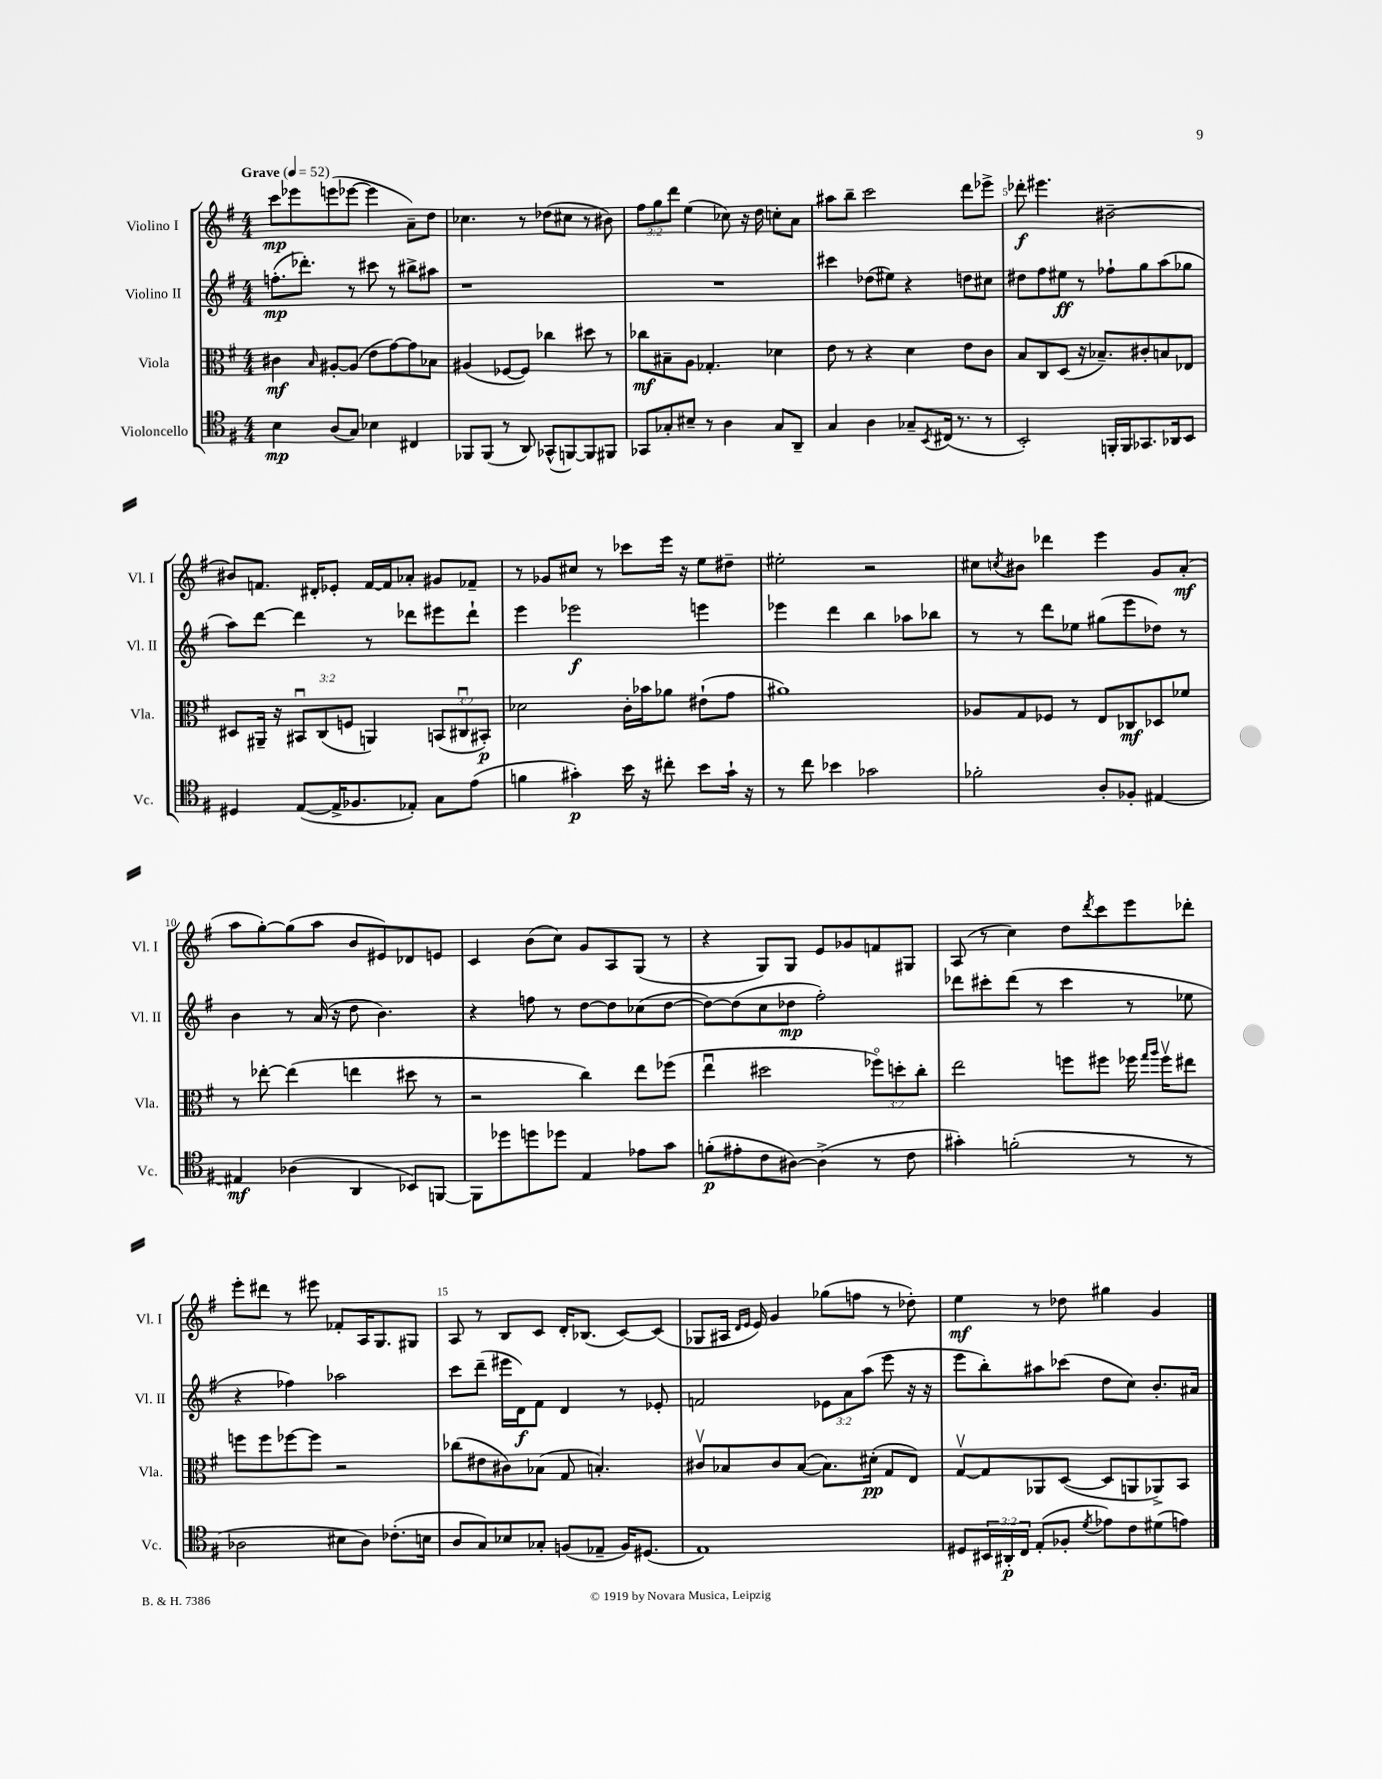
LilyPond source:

<<
\new StaffGroup <<
\new Staff = "s0" \with { instrumentName = "Violino I" shortInstrumentName = "Vl. I" } {
    \clef treble \key g \major \numericTimeSignature \time 4/4 \override Staff.TupletNumber.text = #tuplet-number::calc-fraction-text \tempo "Grave" 4 = 52
    c'''8\mp ees'''8 e'''8( ees'''8~ ees'''4 a'8--) d''8 |
    ces''4. r8 des''8( cis''8 r8 bis'8) |
    \tuplet 3/2 { fis''8 g''8 d'''8 } e''4( ces''8) r16 d''16 c''8-. a'8 |
    ais''8 b''8-- c'''2 d'''8 ees'''8-> |
    des'''8-.\f eis'''4. bis'2~-- |
    bis'8 f'8. dis'16-. ees'8-. f'16~ f'16 aes'8-. gis'8 fes'8-- |
    r8 ges'8 cis''8 r8 ces'''8 e'''16 r16 e''8 dis''8-- |
    eis''2-. r2 |
    cis''8 \acciaccatura { c''8 } bis'8 des'''4 e'''4 g'8 a'8-.\mf( |
    a''8 g''8~-.) g''8( a''8 b'8 eis'8) des'8 e'8 |
    c'4 b'8( c''8) g'8 a8 g8( r8 |
    r4 g8) g8 e'8 ges'8 f'8 gis8 |
    a8( r8 c''4) d''8 \acciaccatura { d'''8 } c'''8 e'''8 des'''8-. |
    e'''8-. dis'''8 r8 eis'''8 fes'8-. a16 g8. gis8 |
    a8 r8 b8 c'8 d'16-. bes8.( c'8~) c'8( |
    ges8 ais16 \grace { d'16 e'16 } e'16) g'4 ges''8( f''8 r8 des''8-.) |
    e''4\mf r8 des''8 gis''4 g'4 \bar "|." |
}
\new Staff = "s1" \with { instrumentName = "Violino II" shortInstrumentName = "Vl. II" } {
    \clef treble \key g \major \numericTimeSignature \time 4/4 \override Staff.TupletNumber.text = #tuplet-number::calc-fraction-text
    f''8.-.\mp( des'''8.-.) r8 cis'''8 r8 bis''8-> ais''8 |
    r1 |
    R1 |
    cis'''4 des''8( eis''8) r4 d''8 cis''8 |
    dis''8 fis''8 eis''8\ff r8 fes''8-! g''8 a''8( ges''8 |
    a''8) d'''8~ d'''4 r8 des'''8 eis'''8 des'''8-! |
    e'''4 ees'''2\f e'''4 |
    ees'''4 d'''4 b''4 aes''8 bes''8 |
    r8 r8 d'''8 ees''8 gis''8( e'''8 des''8) r8 |
    b'4 r8 a'16( r16 d''8 b'4.) |
    r4 f''8 r8 d''8~ d''8 ces''8( d''8~ |
    d''8~) d''8( c''8 des''8\mp fis''2-.) |
    des'''8 cis'''8-. des'''8( r8 cis'''4 r8 ees''8 |
    r4 fes''4) aes''2 |
    c'''8 d'''8--( eis'''16 d'16\f) fis'8 d'4 r8 ees'8-. |
    f'2 \tuplet 3/2 { ees'8 a'8 a''8( } e'''8 r16 r16 |
    e'''8 b''8-.) ais''8 ces'''8( d''8 c''8) b'8.-. ais'16 \bar "|." |
}
\new Staff = "s2" \with { instrumentName = "Viola" shortInstrumentName = "Vla." } {
    \clef alto \key g \major \numericTimeSignature \time 4/4 \override Staff.TupletNumber.text = #tuplet-number::calc-fraction-text
    cis'4\mf \grace { b16 } ais8~-. ais8( e'8 g'8~) g'8 bes8 |
    ais4( fes8~ fes8) ces''4 dis''8 r8 |
    ces''8\mf bis8-- a8 ges4.-. des'4 |
    e'8 r8 r4 d'4 e'8 c'8 |
    b8 c8 d8( r16 bes8.--) cis'8-. b8 ees8 |
    dis8 ais,16-- r16 \tuplet 3/2 { bis,8\downbow c8( f8 } a,4) \tuplet 3/2 { b,8( cis8\downbow bis,8-.\p) } |
    des'2 c'16-. bes'16 aes'8 eis'8-!( g'8 |
    ais'1) |
    aes8 g8 fes8 r8 e8 ces8\mf des8 fes'8 |
    r8 ees''8~-. ees''4( e''4 dis''8 r8 |
    r2 c''4) e''8 fes''8( |
    e''4\downbow dis''2 \tuplet 3/2 { fes''8\flageolet) d''8-. c''8-. } |
    e''2 f''8 fis''8 fes''16 \grace { g''16 a''16 } fes''16\upbow eis''8 |
    f''8 f''8 fes''8~ fes''8 r2 |
    ces''8( eis'8 cis'8) bes8( g8 b4.-.) |
    cis'8\upbow bes8 cis'8 bes8~( bes8.) dis'16-.\pp( g8 e8) |
    g8~\upbow g8 aes,8 d8~( d8 a,8 aes,8->) b,8 \bar "|." |
}
\new Staff = "s3" \with { instrumentName = "Violoncello" shortInstrumentName = "Vc." } {
    \clef tenor \key g \major \numericTimeSignature \time 4/4 \override Staff.TupletNumber.text = #tuplet-number::calc-fraction-text
    b4\mp a8( g8) bes4 cis4 |
    fes,8 fes,8( r8 a,8) ges,8-^( f,8~) f,8 fis,8 |
    ges,8 ges8-. bis8-- r8 a4 ges8 a,8-- |
    g4 a4 ges8-- \acciaccatura { b,8 } cis16( r8. r8 |
    b,2-.) f,16-. f,16 ges,8. aes,16 b,8 |
    dis4 e8~( e16-> fes8. ees8-.) g8 e'8( |
    f'4 gis'4-.\p) b'16 r16 cis''8-. b'8 gis'16-! r16 |
    r8 c''8 bes'4 ges'2 |
    fes'2-. a8-. fes8-. eis4~ |
    eis4\mf aes4( a,4 bes,8) f,8~ |
    f,8 des''8 d''8 des''8 e4 ees'8 g'8 |
    f'8-.\p( eis'8-. c'8 ais8~) ais4->( r8 c'8 |
    gis'4-.) f'2-.( r8 r8 |
    aes2 bis8 aes8) ces'8.-.( b16 |
    a8 g8) bes8 ges8-. f8( ees8-- f16) dis8.( |
    e1) |
    dis8 \tuplet 3/2 { bis,16 ais,16-.\p c16 } e8-.( fes8-. \acciaccatura { d'8 } ees'8) c'8 dis'8( e'8) \bar "|." |
}
>>
>>
\layout { \context { \Score \override BarNumber.break-visibility = ##(#f #t #t) barNumberVisibility = #(every-nth-bar-number-visible 5) } }
